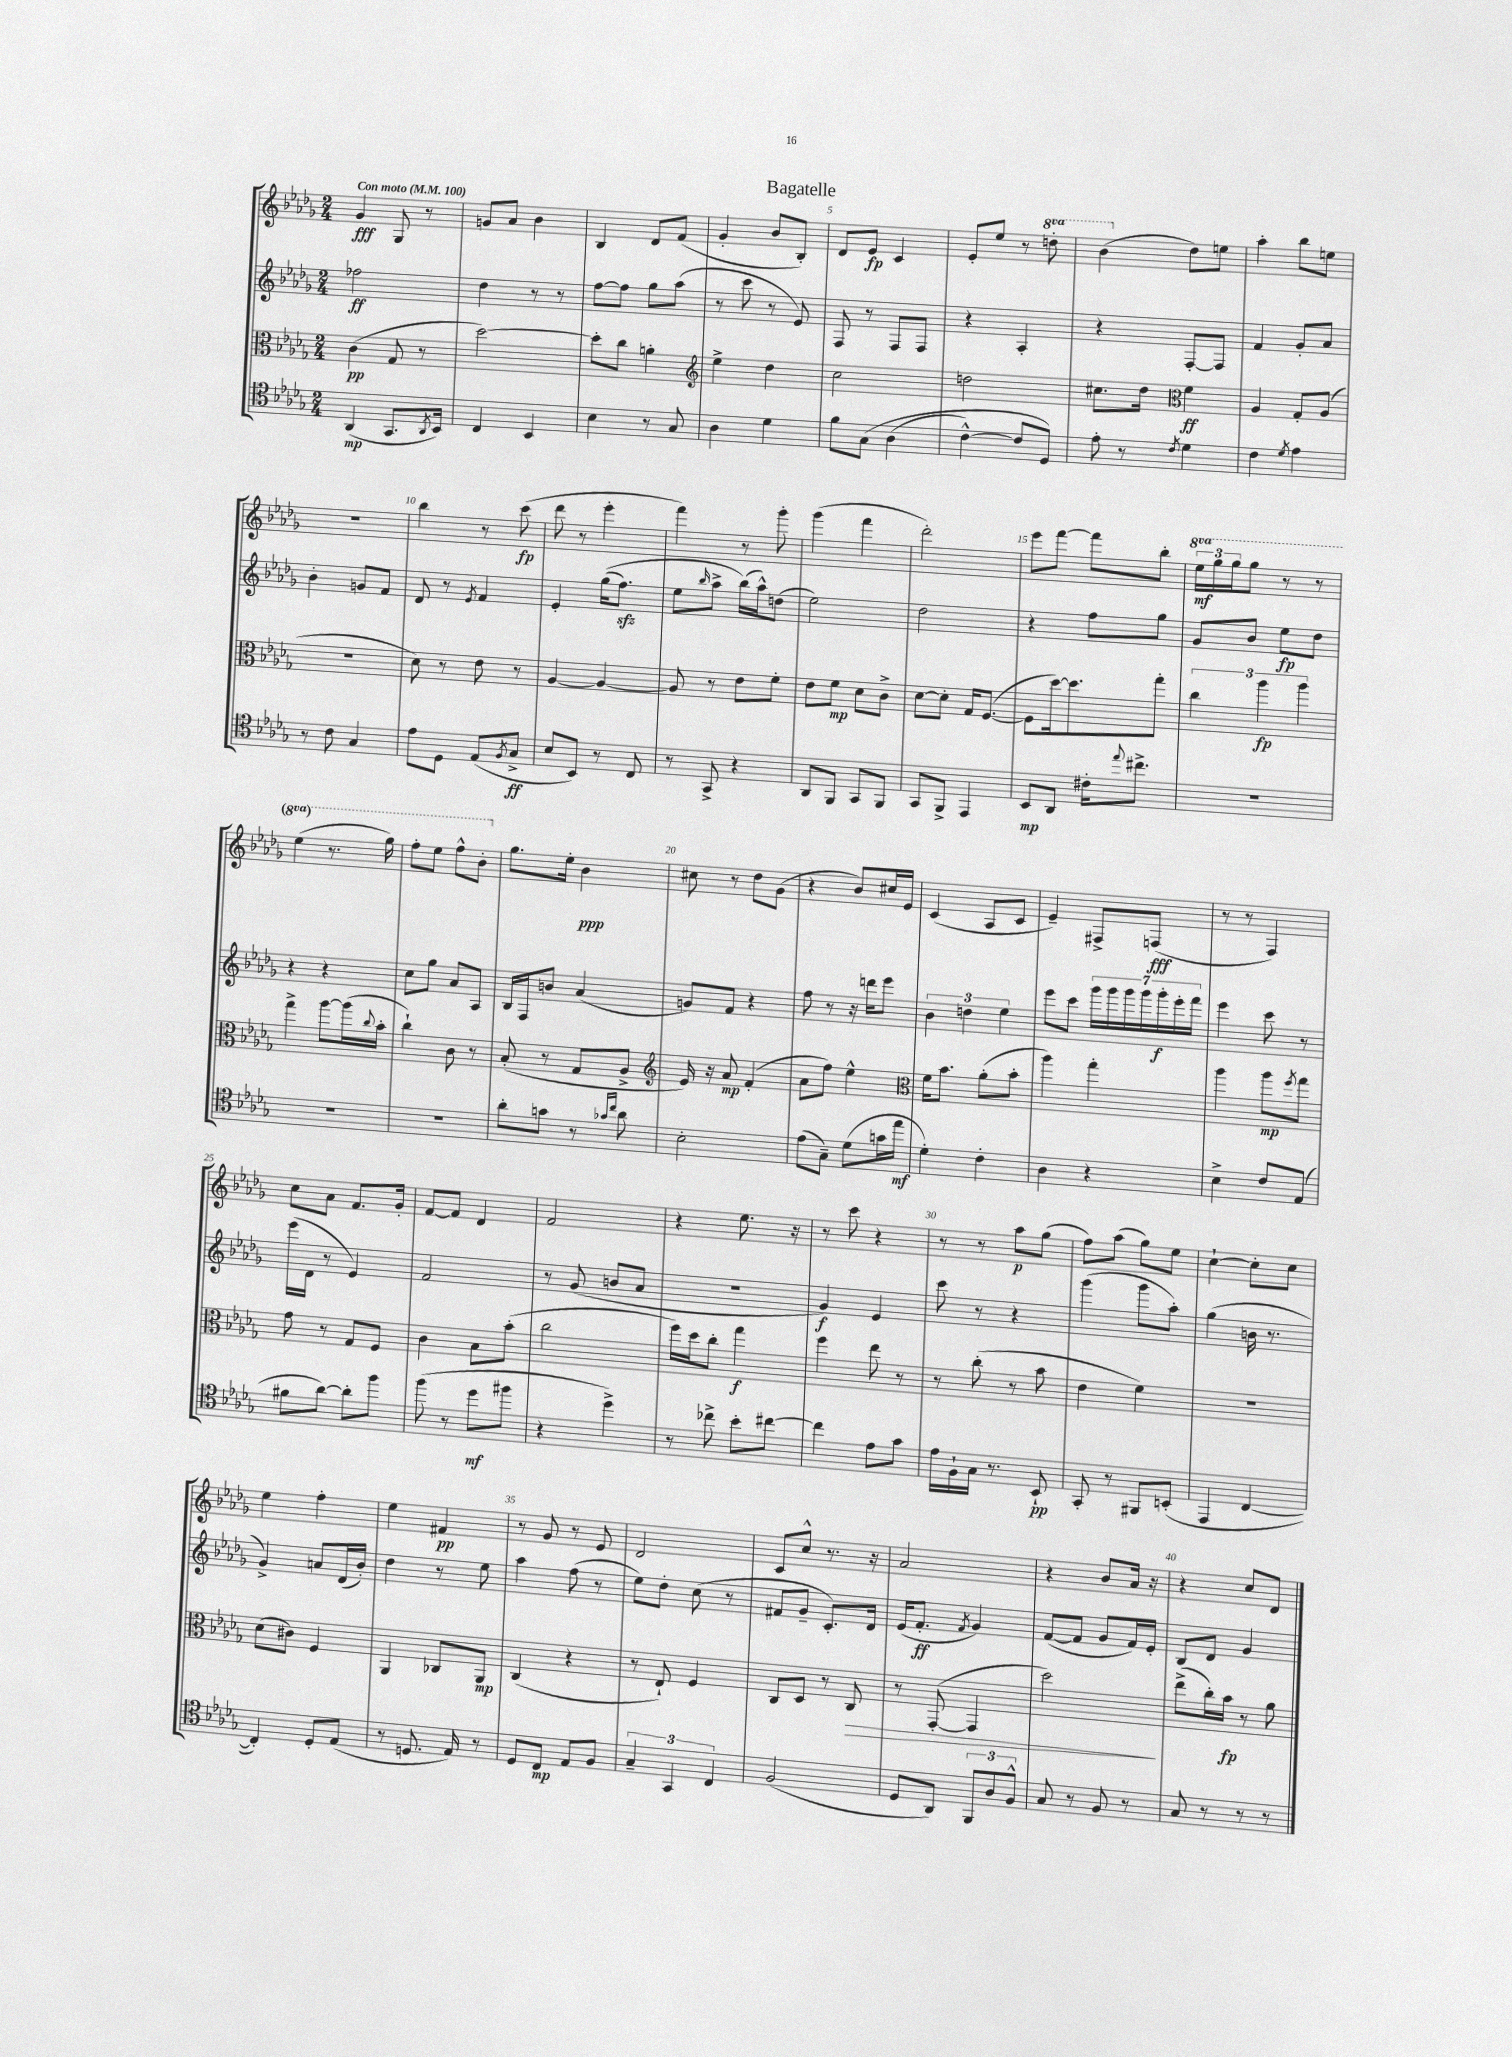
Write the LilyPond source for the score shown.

\header { title = "Bagatelle" }
<<
\new StaffGroup <<
\new Staff = "s0" {
    \clef treble \key des \major \numericTimeSignature \time 2/4 \set Staff.ottavationMarkups = #ottavation-simple-ordinals \tempo "Con moto" 4 = 100
    ges'4\fff ges8 r8 |
    g'8 aes'8 bes'4 |
    bes4 des'8 f'8( |
    ges'4-. bes'8 bes8-.) |
    des'8 ees'8\fp c'4 |
    ees'8-. ees''8 r8 \ottava #1 d'''8-. |
    bes''4( \ottava #0 des''8) e''8 |
    aes''4-. bes''8 e''8 |
    R2 |
    bes''4 r8 c'''8\fp( |
    des'''8 r8 ees'''4-. |
    f'''4) r8 ges'''8-. |
    ges'''4( f'''4 |
    des'''2-.) |
    ees'''8 f'''8~ f'''8 bes''8-. |
    \tuplet 3/2 { \ottava #1 ees'''16\mf ges'''16 ges'''16 } ges'''8 r8 r8 |
    ees'''4( r8. ges'''16) |
    f'''8-. ees'''8 f'''8-^ bes''8-. \ottava #0 |
    ges''8. ees''16-. bes'4\ppp |
    cis''8 r8 des''8 ges'8( |
    r4 bes'8) cis''16 ees'16 |
    c'4( aes8 c'8 |
    ees'4--) fis8-> f8\fff( |
    r8 r8 f4) |
    c''8 aes'8 f'8. ges'16-. |
    f'8~ f'8 des'4 |
    f'2 |
    r4 ees''8. r16 |
    r8 c'''8 r4 |
    r8 r8 aes''8\p ges''8( |
    f''8) aes''8( ges''8) ees''8 |
    c''4~-! c''8-. c''8 |
    ees''4 f''4-. |
    ees''4 fis'4\pp |
    r8 ges'8 r8 ees'8 |
    des'2 |
    c'8 c''8-^ r8. r16 |
    aes'2 |
    r4 bes'8 aes'16 r16 |
    r4 c''8 des'8 \bar "|." |
}
\new Staff = "s1" {
    \clef treble \key des \major \numericTimeSignature \time 2/4
    fes''2\ff |
    des''4 r8 r8 |
    f''8~ f''8 ges''8 aes''8( |
    r8 c'''8 r8 ees'8) |
    f8 r8 f8 f8 |
    r4 aes4-. |
    r4 f8~-. f8 |
    f'4 ges'8-. aes'8 |
    bes'4-. g'8 f'8 |
    des'8 r8 \acciaccatura { ees'8 } f'4 |
    ees'4-. ges''16(\( f''8.\sfz) |
    ees''8 \grace { bes''16 } aes''8-> bes''16(\) aes''16-^) d''8( |
    ees''2) |
    des''2 |
    r4 f''8 ges''8 |
    ges'8 bes'8 ees''8\fp des''8 |
    r4 r4 |
    c''8 ges''8 aes'8 aes8 |
    bes16 f16 b'8 aes'4( |
    g'8) f'8 r4 |
    f''8 r8 r16 d'''16 ees'''8 |
    \tuplet 3/2 { bes'4 d''4 ees''4 } |
    ees'''8 c'''8 \tuplet 7/4 { ges'''16 ges'''16 ges'''16 ges'''16 ges'''16-.\f ees'''16-. f'''16 } |
    ees'''4 c'''8 r8 |
    ees'''16( des'16 r8 ees'4) |
    f'2 |
    r8 ges'8( b'8 aes'8 |
    R2 |
    ges'4\f) ees'4 |
    c'''8 r8 r4 |
    ges'''4( ges'''8 aes''8-.) |
    ges''4( b'16 r8. |
    ges'4->) a'8 des'16( bes'16-.) |
    des''4 r8 ees''8 |
    aes''4 f''8( r8 |
    ees''8) des''8-. c''8( r8 |
    fis'8 ges'8-- c'8.-.) des'16 |
    ees'16( f'8.-.\ff \acciaccatura { f'8 } ges'4) |
    f'8~( f'8 ges'8 f'16) ees'16-. |
    bes8 des'8 ges'4 \bar "|." |
}
\new Staff = "s2" {
    \clef alto \key des \major \numericTimeSignature \time 2/4
    c'4\pp( ges8 r8 |
    des''2~) |
    des''8-. c''8 a'4-. |
    \clef treble ees''4-> des''4 |
    c''2 |
    d''2 |
    cis''8. des''16 \clef alto f'4\ff |
    aes4 ges8-. aes8( |
    r2 |
    des'8) r8 ees'8 r8 |
    aes4~ aes4~ |
    aes8 r8 ees'8 f'8-. |
    ees'8 f'8\mp des'8 c'8-> |
    des'8~ des'8-. ges16 f8.~( |
    f8 des''16~) des''8. ges''8-. |
    \tuplet 3/2 { c''4 aes''4\fp aes''4 } |
    ges''4-> aes''8~ aes''16( \appoggiatura { c''8 } bes'16-. |
    c''4-!) c'8 r8 |
    bes8-.( r8 ges8 aes8-> |
    \clef treble ees'16) r16 aes'8\mp f'4-.( |
    aes'8 f''8) ees''4-^ |
    \clef alto f'16 bes'8. aes'8-.( bes'8-. |
    aes''4) ges''4-. |
    aes''4 aes''8\mp \acciaccatura { f''8 } ges''8 |
    ges'8 r8 ges8 f8 |
    c'4 bes8 bes'8-.( |
    c''2 |
    f''16) des''16 c''8-. ges''4\f |
    f''4 ees''8 r8 |
    r8 c''8-.( r8 bes'8 |
    ees'4 f'4) |
    R2 |
    des'8( cis'8) f4 |
    aes,4 ces8 aes,8\mp |
    c4( r4 |
    r8 ees8-!) f4 |
    c8 des8 r8 c8\> |
    r8 ges,8~-.( ges,4 |
    des''2\!) |
    ees''8->( c''16-.) bes'16\fp r8 aes'8 \bar "|." |
}
\new Staff = "s3" {
    \clef tenor \key des \major \numericTimeSignature \time 2/4
    aes,4\mp( ges,8. \acciaccatura { aes,8 } bes,16) |
    c4 bes,4 |
    bes4 r8 ges8 |
    aes4 des'4 |
    f'8 ges8\( aes4( |
    c'4~-^) c'8 des8\) |
    ees'8-. r8 \acciaccatura { c'8 } des'4 |
    c'4 \acciaccatura { des'8 } ees'4 |
    r8 c'8 ges4 |
    ees'8 des8 ees8( \acciaccatura { f8 } ges8->\ff |
    bes8 bes,8) r8 c8 |
    r8 ges,8-> r4 |
    aes,8 f,8 ges,8 f,8 |
    ges,8 f,8-> ees,4 |
    bes,8\mp aes,8 cis'16-. \appoggiatura { ees''8 } cis''8.-> |
    R2 |
    R2 |
    R2 |
    aes'8-. g'8 r8 \grace { ges'16 c''16 } aes'8 |
    bes2-. |
    ees'8( ges8--) des'8( g'16 ees''16\mf |
    des'4-.) c'4-. |
    aes4 r4 |
    bes4-> c'8 ees8( |
    fis'8 aes'8~) aes'8-. f''8 |
    f''8( r8 des''8\mf fis''8 |
    r4 des''4->) |
    r8 ces''8-> bes'8-. cis''8~ |
    cis''4 ees'8 ges'8 |
    ees'16 f16-! ges16 r8. bes,8-!\pp |
    ges,8-. r8 fis,8 b,8-.( |
    ees,4 c4~ |
    c4-.) des8-. ees8( |
    r8 d8. ees16) r8 |
    des8 c8\mp ees8 f8 |
    \tuplet 3/2 { ges4-- ges,4 c4 } |
    f2( |
    des8 aes,8) \tuplet 3/2 { f,8 aes8 f8-^ } |
    ges8 r8 f8 r8 |
    ges8 r8 r8 r8 \bar "|." |
}
>>
>>
\layout { \context { \Score \override BarNumber.break-visibility = ##(#f #t #t) barNumberVisibility = #(every-nth-bar-number-visible 5) } }
